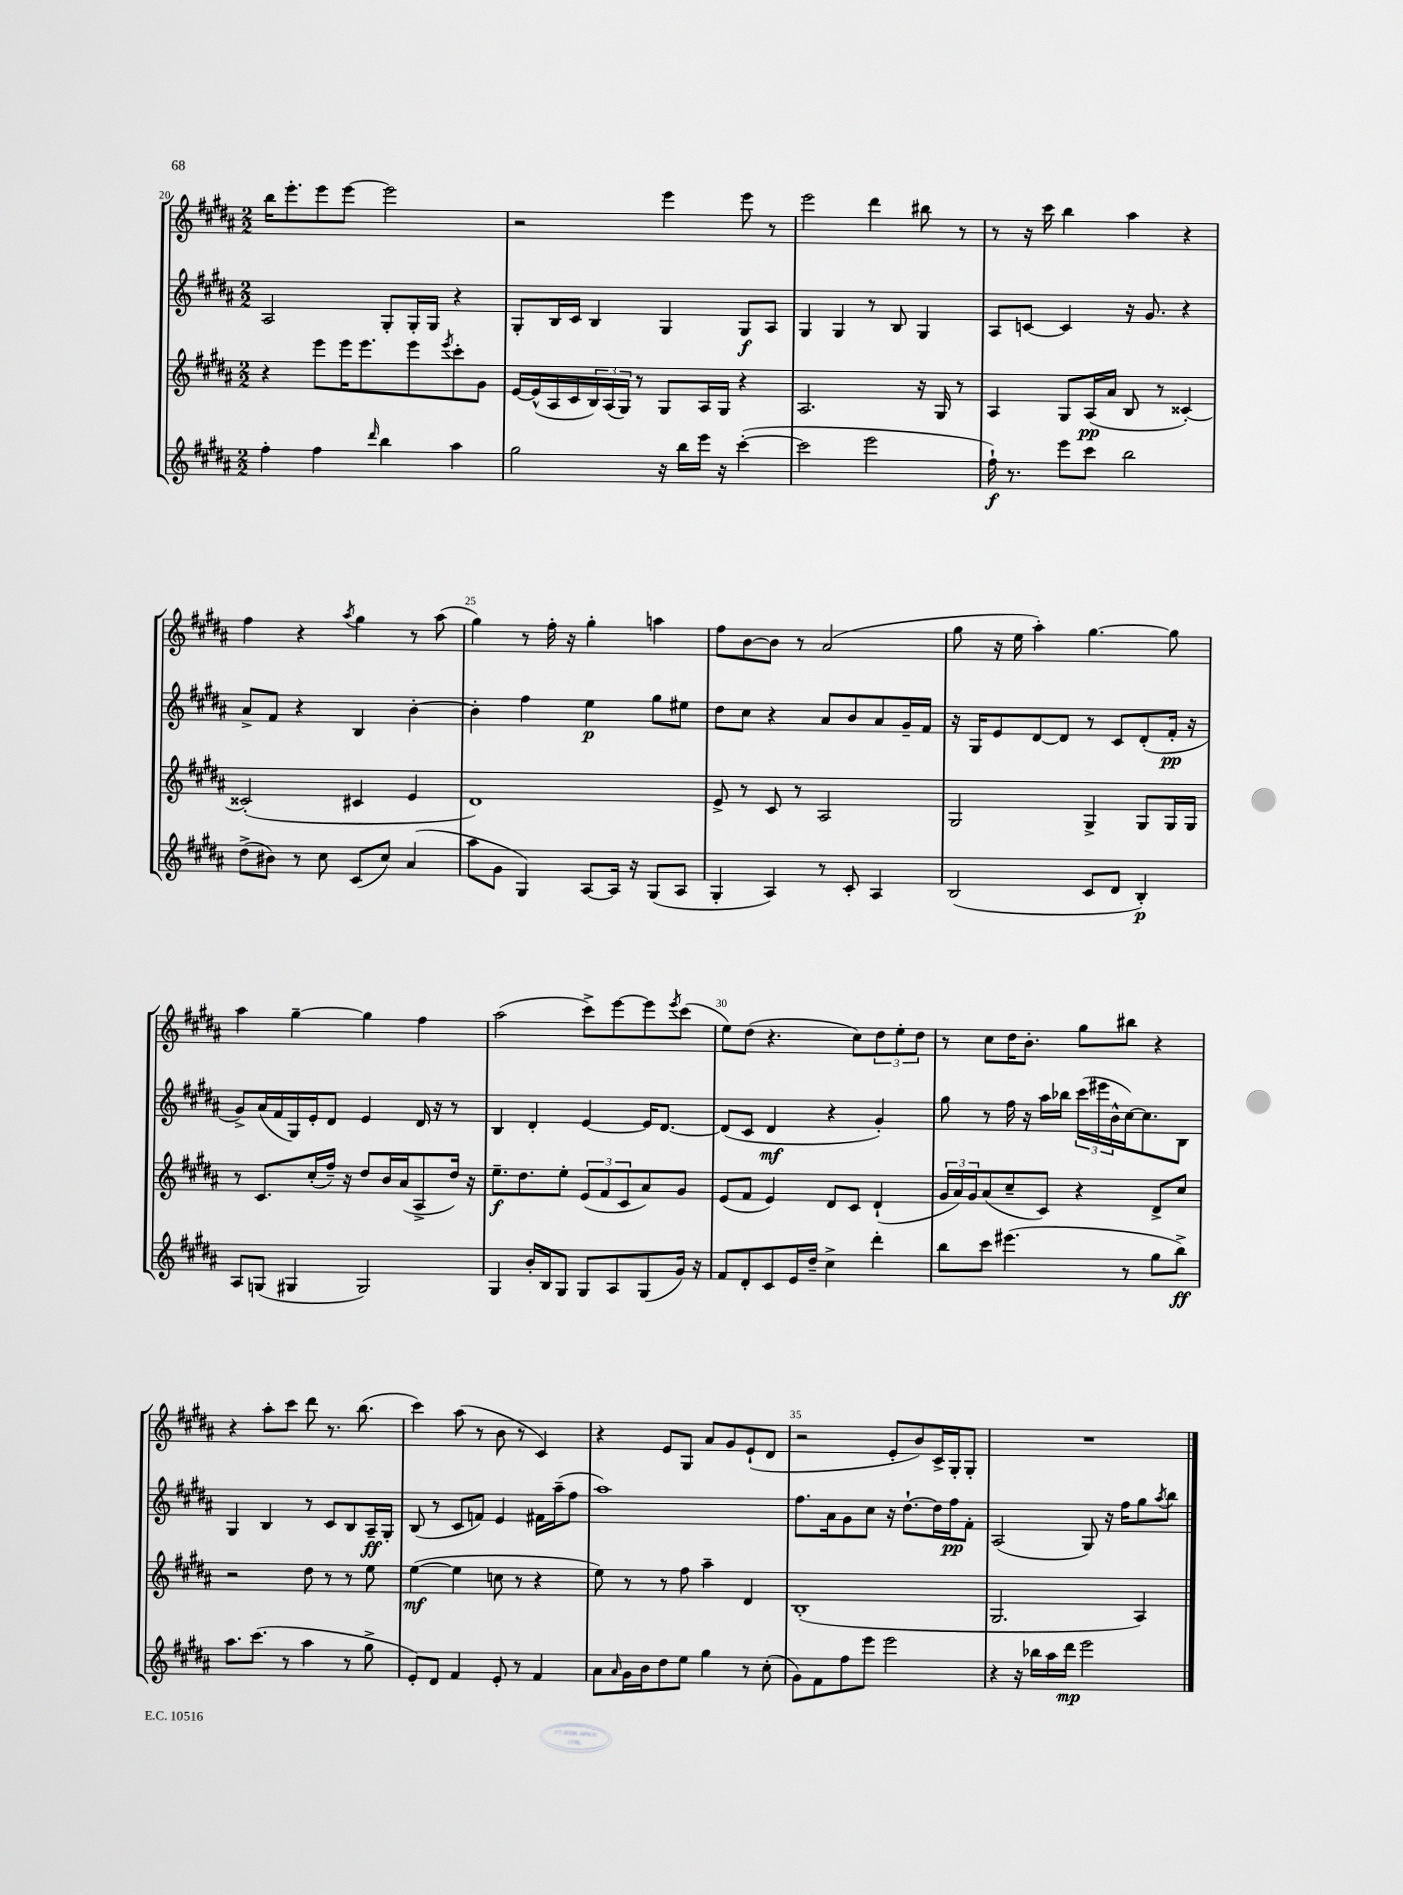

**kern	**kern	**kern	**kern
*staff4	*staff3	*staff2	*staff1
*clefG2	*clefG2	*clefG2	*clefG2
*k[f#c#g#d#a#]	*k[f#c#g#d#a#]	*k[f#c#g#d#a#]	*k[f#c#g#d#a#]
*M2/2	*M2/2	*M2/2	*M2/2
4ff#'\	4r	2A#/	16bb\LK
.	.	.	8.eee'\
4ff#\	8eee\L	.	8eee\
.	16eee\K	.	[8eee\J
.	8.eee\	.	.
16qqddd#/	.	.	.
4bb\	.	8G#'/L	2eee\]
.	8eee\	16G#'/L	.
.	.	16G#/JJ	.
.	8qeee/	.	.
4aa#\	8ccc#'\	4r	.
.	8g#\J	.	.
=	=	=	=
2gg#\	[16e/LL	8G#'/L	2r
.	(16e^^/]	.	.
.	16A#/	16B/L	.
.	16c#/	16c#/JJ	.
.	24B/)	4B/	.
.	(24A#/	.	.
.	24G#/JJ)	.	.
.	8r	.	.
16r	8G#/L	4G#/	4eee\
16bb\LL	.	.	.
16eee\JJ	16A#/L	.	.
16r	16G#/JJ	.	.
([4ccc#'\	4r	8G#/L	8eee\
.	.	8A#/J	8r
=	=	=	=
2ccc#\]	2.A#/	4G#/	2eee\
.	.	4G#/	.
2eee\	.	8r	4ddd#\
.	.	8B/	.
.	16r	4G#/	8bb#\
.	16G#/	.	.
.	8r	.	8r
=	=	=	=
16ff#`\)	4A#/	8A#/L	8r
8.r	.	.	.
.	.	[8c/J	16r
.	.	.	16ccc#\
8eee\L	8G#/L	4c/]	4bb\
8ccc#\J	(16A#/L	.	.
.	16a#/JJ	.	.
2bb\	8B/	16r	4aa#\
.	.	8.g#/	.
.	8r	.	.
.	[4c##'/)	4r	4r
=	=	=	=
(8dd#^\L	(2c##'/]	8a#^/L	4ff#\
8b#\J)	.	8f#/J	.
8r	.	4r	4r
8cc#\	.	.	.
.	.	.	8qaa#/
(8c#/L	4c#/	4B/	4gg#\
8cc#/J)	.	.	.
(4a#/	4e/	[4b'\	8r
.	.	.	(8aa#\
=	=	=	=
8aa#\L	1d#)	4b'\]	4gg#\)
8g#\J	.	.	.
4G#/)	.	4ff#\	8r
.	.	.	16ff#'\
.	.	.	16r
[8A#/L	.	4ee\	4gg#'\
16A#/]Jk	.	.	.
16r	.	.	.
(8G#/L	.	8gg#\L	4aa\
8A#/J	.	8ee#\J	.
=	=	=	=
4G#'/	8e^/	8dd#\L	8ff#\L
.	8r	8cc#\J	[8b\
4A#/)	8c#/	4r	8b\]J
.	8r	.	8r
8r	2A#/	8a#/L	(2a#/
8c#'/	.	8b/	.
4A#/	.	8a#/	.
.	.	16g#~/L	.
.	.	16f#/JJ	.
=	=	=	=
(2B/	2G#/	16r	8gg#\
.	.	16G#/LK	.
.	.	8e/	16r
.	.	.	16ee\
.	.	[8d#/	4aa#'\)
.	.	8d#/]J	.
8c#/L	4G#^/	8r	[4.gg#\
8d#/J	.	8c#/L	.
4B'/)	8G#/L	(8d#'/	.
.	16G#/L	16f#'/Jk	8gg#\]
.	16G#/JJ	16r	.
=	=	=	=
8A#/L	8r	8g#^/L)	4aa#\
(8G/J	8.c#/L	(16a#/L	.
.	.	16f#/	.
4G#/	.	16G#/)	[4gg#~\
.	(16cc#'/L	16e'/J	.
.	16ff#~/JJ)	8d#/J	.
.	16r	.	.
2G#/)	8dd#/L	4e/	4gg#\]
.	16b/L	.	.
.	(16a#/J	.	.
.	8A#^/	16d#/	4ff#\
.	.	16r	.
.	16dd#/Jk)	8r	.
.	16r	.	.
=	=	=	=
4G#/	8.ee~\L	4B/	(2aa#\
.	8.dd#\	.	.
16b'/LL	.	4d#'/	.
16B/J	.	.	.
8G#/J	8ee'\J	.	.
8G#/L	(12e/L	[4e/	8ccc#^\L)
.	12f#/	.	.
8A#/	.	.	[8eee\
.	12c#/	.	.
(8G#/	8a#/)	16e/]LK	8eee\]
.	.	[8.d#/J	.
.	.	.	8qeee/
16g#/Jk)	8g#/J	.	(8ccc#\J
16r	.	.	.
=	=	=	=
8f#/L	(8e/L	(8d#/]L	8ee\L)
8d#'/	8f#/J	8c#/J	(8dd#\J
8c#/	4e/)	4d#/	4.r
16e/L	.	.	.
16dd#~/JJ	.	.	.
4cc#^\	8d#/L	4r	.
.	8c#/J	.	8cc#\L)
4ddd#'\	(4d#`/	4g#'/)	12dd#\
.	.	.	12ee'\
.	.	.	12dd#\J
=	=	=	=
8bb\L	24g#/LL	8gg#\	8r
.	24a#/)	.	.
.	24g#/J	.	.
8ccc#\J	(8a#/	8r	8cc#\L
(4.eee#\	8cc#~/	16ff#\	16dd#\K
.	.	16r	8.b'\J
.	8c#/J)	16aa#\LL	.
.	.	16bb-\JJ	.
.	4r	(24ccc#\LL	8gg#\L
.	.	24eee#\	.
.	.	24b^^\	.
8r	.	[16cc#\J)	8bb#\J
.	.	8.cc#\]	.
8gg#\L	8d#^/L	.	4r
8bb^\J)	8cc#/J	8B\J	.
=	=	=	=
8.aa#\L	2r	4G#/	4r
(8.ccc#\J	.	.	.
.	.	4B/	8aa#'\L
8r	.	.	8ccc#\J
4aa#\	8dd#\	8r	8ddd#\
.	8r	8c#/L	8.r
8r	8r	8B/	.
.	.	.	(8.bb\
8gg#^\	8ee\	16A#~/L	.
.	.	16G#'/JJ	.
=	=	=	=
8e'/L)	([4ee\	(8B/	4ccc#\)
8d#/J	.	8r	.
4f#/	4ee\]	8c#/L	(8aa#\
.	.	8f/J)	8r
8e'/	8cc\	4e/	8b\
8r	8r	.	8r
4f#/	4r	16f#\LL	4c#/)
.	.	(16aa#~\J	.
.	.	8ff#\J	.
=	=	=	=
8a#\L	8ee\)	1aa#)	4r
16qqa#/	.	.	.
16g#\L	8r	.	.
16b\J	.	.	.
8dd#\	8r	.	8e/L
8ee\J	8ff#\	.	8G#/J
4gg#\	4aa#~\	.	8a#/L
.	.	.	8g#/
8r	4d#/	.	(8e`/
(8cc#'\	.	.	8d#/J
=	=	=	=
8g#\L)	(1B'	8.ff#\L	2r
8f#\	.	.	.
.	.	16a#\k	.
8ff#\	.	8g#\	.
8eee\J	.	8cc#\J	.
2eee\	.	16r	8e'/L
.	.	[8.dd#`\L	.
.	.	.	8b/)
.	.	16dd#\]L	16c#^/L
.	.	16ff#\J	16G#'/J
.	.	8f#'\J	8G#'/J
=	=	=	=
4r	2.G#/	(2A#/	1r
16r	.	.	.
16bb-\LL	.	.	.
16aa#\	.	.	.
16ddd#\JJ	.	.	.
2eee\	.	8G#/)	.
.	.	16r	.
.	.	16ff#\LK	.
.	4A#/)	8gg#\	.
.	.	8qaa#/	.
.	.	8bb\J	.
==	==	==	==
*-	*-	*-	*-
